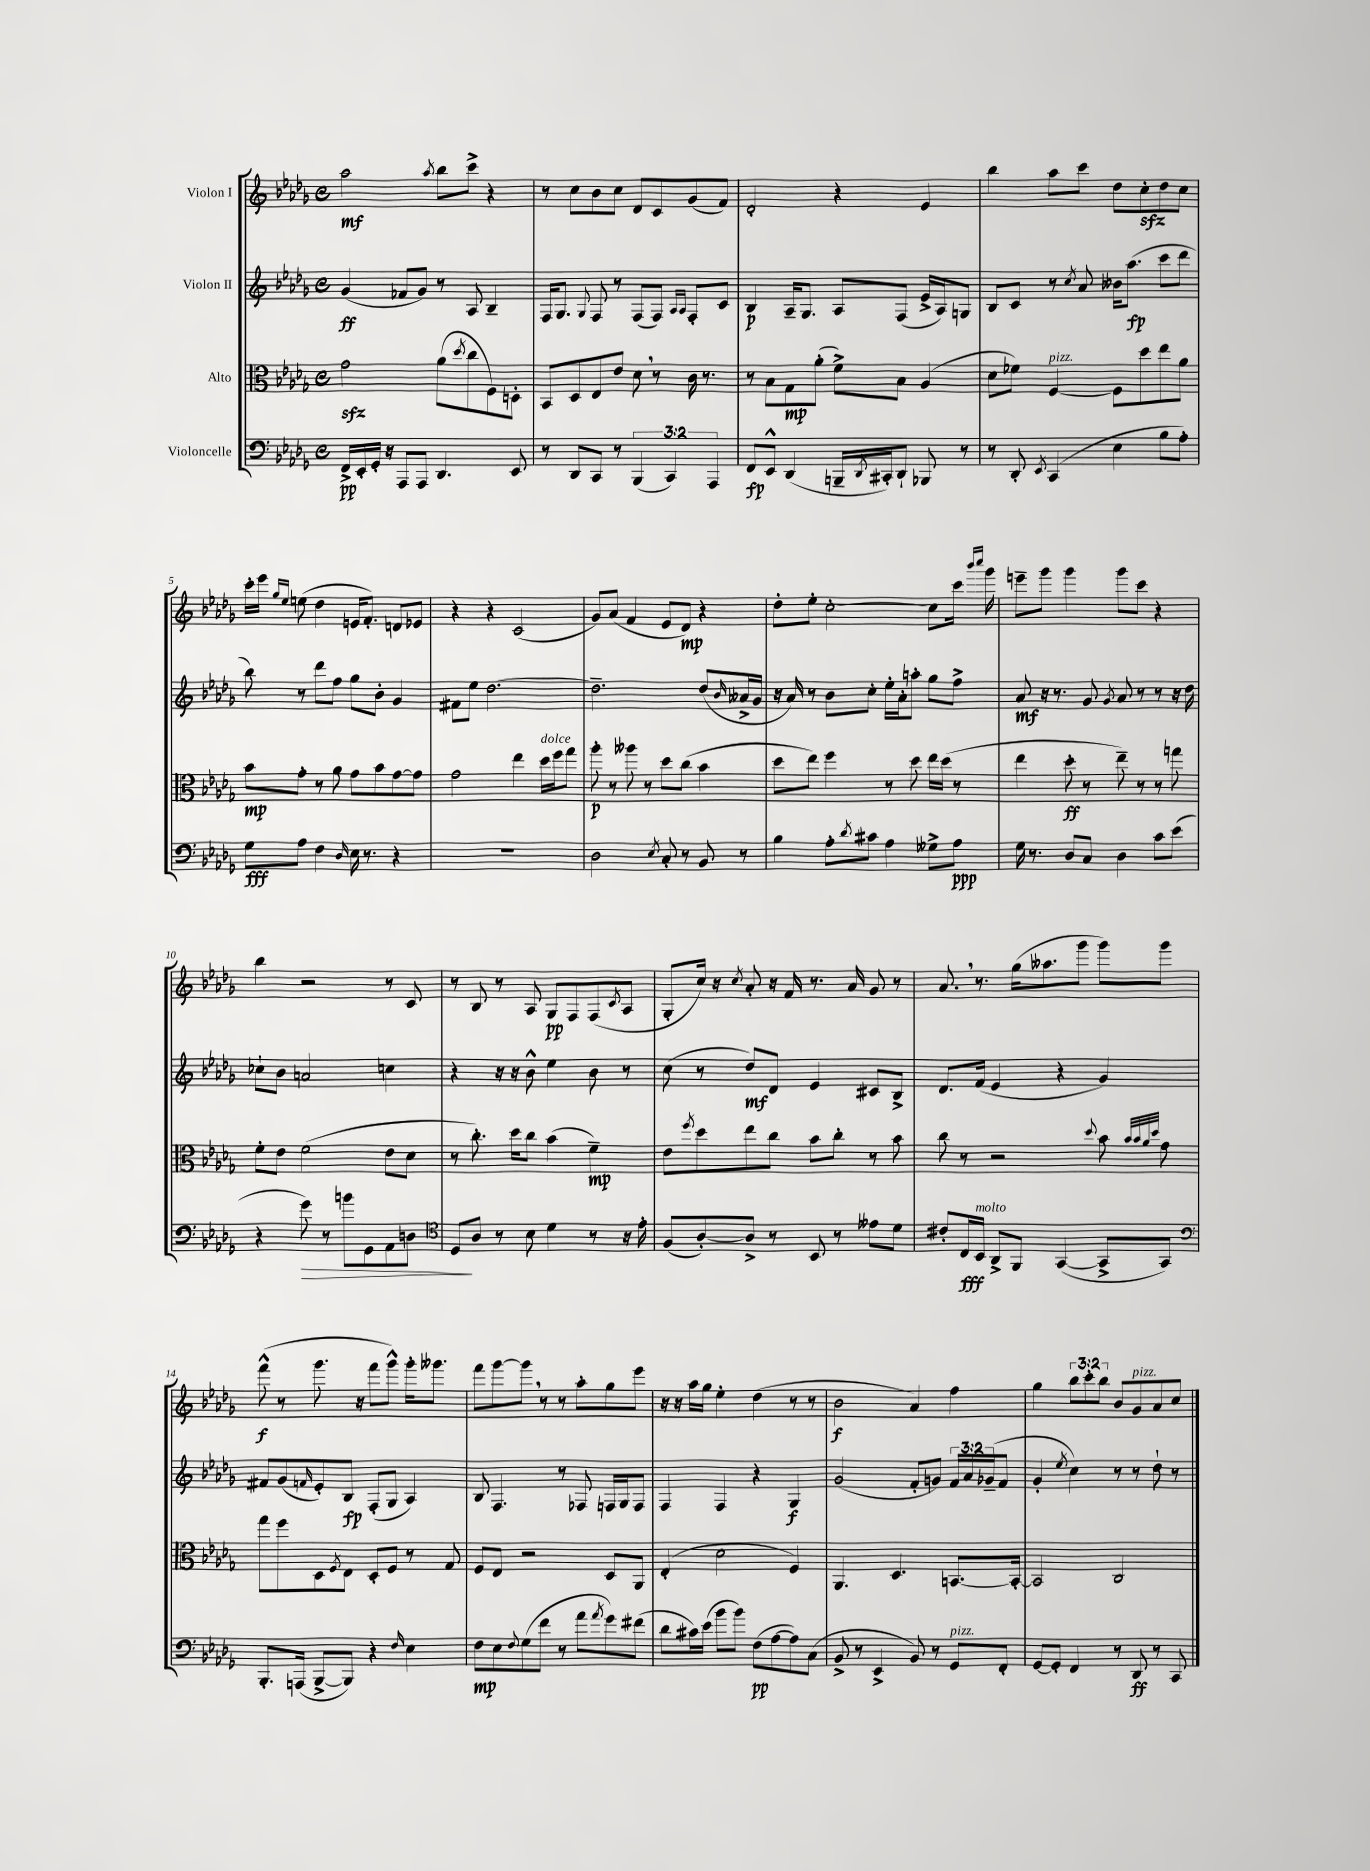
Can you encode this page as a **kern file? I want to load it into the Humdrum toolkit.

**kern	**kern	**kern	**kern
*staff4	*staff3	*staff2	*staff1
*clefF4	*clefC3	*clefG2	*clefG2
*k[b-e-a-d-g-]	*k[b-e-a-d-g-]	*k[b-e-a-d-g-]	*k[b-e-a-d-g-]
*M4/4	*M4/4	*M4/4	*M4/4
*met(c)	*met(c)	*met(c)	*met(c)
16FF^	2g-	(4g-	2aa-
16EE-'	.	.	.
16GG-'	.	.	.
16r	.	.	.
8AAA-	.	8f-	.
8AAA-	.	8g-)	.
.	.	.	8qaa-
4.DD-	(8a-	8r	8bb-
.	8qdd-	.	.
.	8cc	8A-	8ccc^
.	8F)	4B-~	4r
8EE-	8D'	.	.
=	=	=	=
8r	8BB-	16F	8r
.	.	8.G-	.
8DD-	8D-	.	8cc
.	.	8qqG-	.
8CC	8E-	8F	8b-
8r	8e-	8r	8cc
(6BBB-	8d-	(8F	8d-
.	8r	8F)	8c
6CC)	.	.	.
.	.	16qqA-	.
.	.	16qqA-	.
.	16c	8F'	(8g-
.	8.r	.	.
6AAA-	.	.	.
.	.	8c	8f)
=	=	=	=
8FF	8r	4B-	2d-'
8EE-^^	8B-	.	.
(4DD-	8G-	16A-~	.
.	.	8.G-	.
.	(8a-'	.	.
16BBB~	8f^)	8A-	4r
8qDD-	.	.	.
16CC#')	.	.	.
8DD-`	8B-	(8F	.
8BBB-	(4A-	16e-^	4e-
.	.	16A-)	.
8r	.	8G	.
=	=	=	=
8r	8d-	8B-	4bb-
8DD-'	8f-)	8c	.
8qEE-	.	.	.
(4CC	[4F	8r	8aa-
.	.	8qcc	.
.	.	8a-	8ccc
4E-	8F]	16b--	8dd-
.	.	(8.aa-	.
.	8dd-	.	8cc'
8B-	8ee-	8ccc	8dd-
8A-')	8a-	8ddd-	8cc
=	=	=	=
8G-	8b-	8bb-)	16ccc'
.	.	.	16eee-
.	.	.	16qqgg-
.	.	.	16qqee-
8A-	8g-'	8r	(8ee
4F	8r	8ddd-	4dd-
.	8a-	8ff	.
16qqD-	.	.	.
16E-	8g-	8gg-	16e
8.r	.	.	8.f')
.	8b-	8b-'	.
4r	[8g-	4g-	8d
.	8g-]	.	8e-
=	=	=	=
1r	2g-	8f#	4r
.	.	8ee-	.
.	.	[2.dd-	4r
.	4ee-	.	(2c
.	16dd-	.	.
.	16ff	.	.
.	8gg-	.	.
=	=	=	=
2D-	8aa-'	2.dd-~]	8g-)
.	8r	.	(8a-
.	8aa--	.	4f
.	8r	.	.
8qE-	.	.	.
8C'	8dd-	.	8e-
8r	(8cc	.	8d-)
8BB-	4b-	(8dd-	4r
.	.	16qqb-	.
8r	.	16a--^	.
.	.	16g-	.
=	=	=	=
4B-	8dd-	16r	8dd-'
.	.	16a-)	.
.	8ee-)	8r	8ee-'
8A-'	4ff	8b-	[2cc'
8qd-	.	.	.
8c#	.	8cc'	.
4A-	8r	16ee-'	.
.	.	16a-'	.
.	8dd-	8aa'	.
8G--^	16ee-	8gg-	8cc]
.	(16dd-	.	.
8A-	8r	8ff^	16ccc
.	.	.	16qqbbb-
.	.	.	16qqcccc
.	.	.	16ggg-
=	=	=	=
16G-	4ee-	8a-	8eee~
8.r	.	.	.
.	.	16r	8ggg-
.	.	8.r	.
8D-	8dd-'	.	4ggg-
8C	8r	8g-	.
.	.	8qg-	.
4D-	8ee-~)	8a-	8ggg-
.	8r	8r	8ccc
8c	8r	8r	4r
(8e-	8gg	16r	.
.	.	16dd-	.
=	=	=	=
4r	8f'	8cc-`	4bb-
.	8e-	8b-	.
8g-)	(2f	2a	2r
8r	.	.	.
8b	.	.	.
8GG-	.	.	.
8AA-	8e-	4cc	8r
8D	8d-	.	8c
=	=	=	=
*clefC4	*	*	*
8D-	8r	4r	8r
8A-	8.cc')	.	8B-
8r	.	16r	8r
.	16dd-	16r	.
8B-	8cc	8b-^^	8A-
4d-	(4b-	4ee-	8G-
.	.	.	8F
8r	4f~)	8b-	(8F
.	.	.	8qc
16r	.	8r	8A-
16e-'	.	.	.
=	=	=	=
(8F	8e-	(8cc	8G-'
.	8qff	.	.
[8A-')	8dd-	8r	16cc)
.	.	.	16r
.	.	.	8qcc
8A-^]	8ee-	8dd-)	8a-'
8r	8cc	8d-	16r
.	.	.	16f
8BB-	8b-	4e-	8.r
8r	8cc'	.	.
.	.	.	16a-
8e--	8r	8c#	8g-
8d-	8b-	8B-^	8r
=	=	=	=
8c#'	8cc	8.d-	8.a-
16C	8r	.	.
16BB-	.	(16f	8.r
8AA-^	2r	4e-	.
8FF	.	.	(16gg-
.	.	.	8.aa--
([4GG-	.	4r	.
.	.	.	8ggg-
.	8qqdd-	.	.
8GG-^]	8b-	4g-)	8ggg-)
.	32qqb-	.	.
.	32qqb-	.	.
.	32qqa-	.	.
.	32qqdd-	.	.
8GG-)	8g-	.	8ggg-
=	=	=	=
*clefF4	*	*	*
8.BBB-'	8gg-	8f#	(8fff^^
.	8ff	(8g-	8r
(16AAA	.	.	.
.	.	16qqf	.
[8BBB-^	8D-	8e-')	8.ggg-
.	8qF	.	.
8BBB-])	8E-	8B-	.
.	.	.	16r
4r	8D-'	(8F'	8fff
.	8F	8G-	8ggg-^^)
16qqF	.	.	.
4E-	8r	4A-)	16ggg-'
.	.	.	8.ggg--
.	8G-	.	.
=	=	=	=
8F	8F	8B-	8fff
8E-	8E-	4.F	[8ggg-
8qqF	.	.	.
(8G-	2r	.	8ggg-]
8f	.	.	8r
8r	.	8r	8r
8a-	.	8F-	8aa-'
8qa-	.	.	.
8g-)	8D-	16F	8gg-
.	.	16G-	.
(8f#	8AA-	8F	8eee-
=	=	=	=
8d-	(4E-'	4F	16r
.	.	.	16r
16c#)	.	.	16aa-
(16e-	.	.	16gg-
8b-	2d-	4F	4ee-'
8b-)	.	.	.
(8F	.	4r	(4dd-
[8A-	.	.	.
8A-])	4F)	4G-	8r
(8C	.	.	8r
=	=	=	=
8BB-^	4.AA-	(2g-	2b-
8r	.	.	.
4EE-^	.	.	.
.	4.D-	.	.
8BB-)	.	8f'	4a-)
8r	.	8g)	.
8GG-	[8.BB	24f	4ff
.	.	24a-	.
.	.	(24g-~	.
8FF'	.	8f	.
.	16BB'_	.	.
=	=	=	=
[8GG-	2BB]	4g-'	4gg-
8GG-']	.	.	.
.	.	8qee-	.
4FF	.	4cc)	12bb-
.	.	.	12ccc'
.	.	.	12bb-
8r	2C	8r	8b-
8DD-	.	8r	8g-
8r	.	8dd-`	8a-
8CC	.	8r	8cc
==	==	==	==
*-	*-	*-	*-
